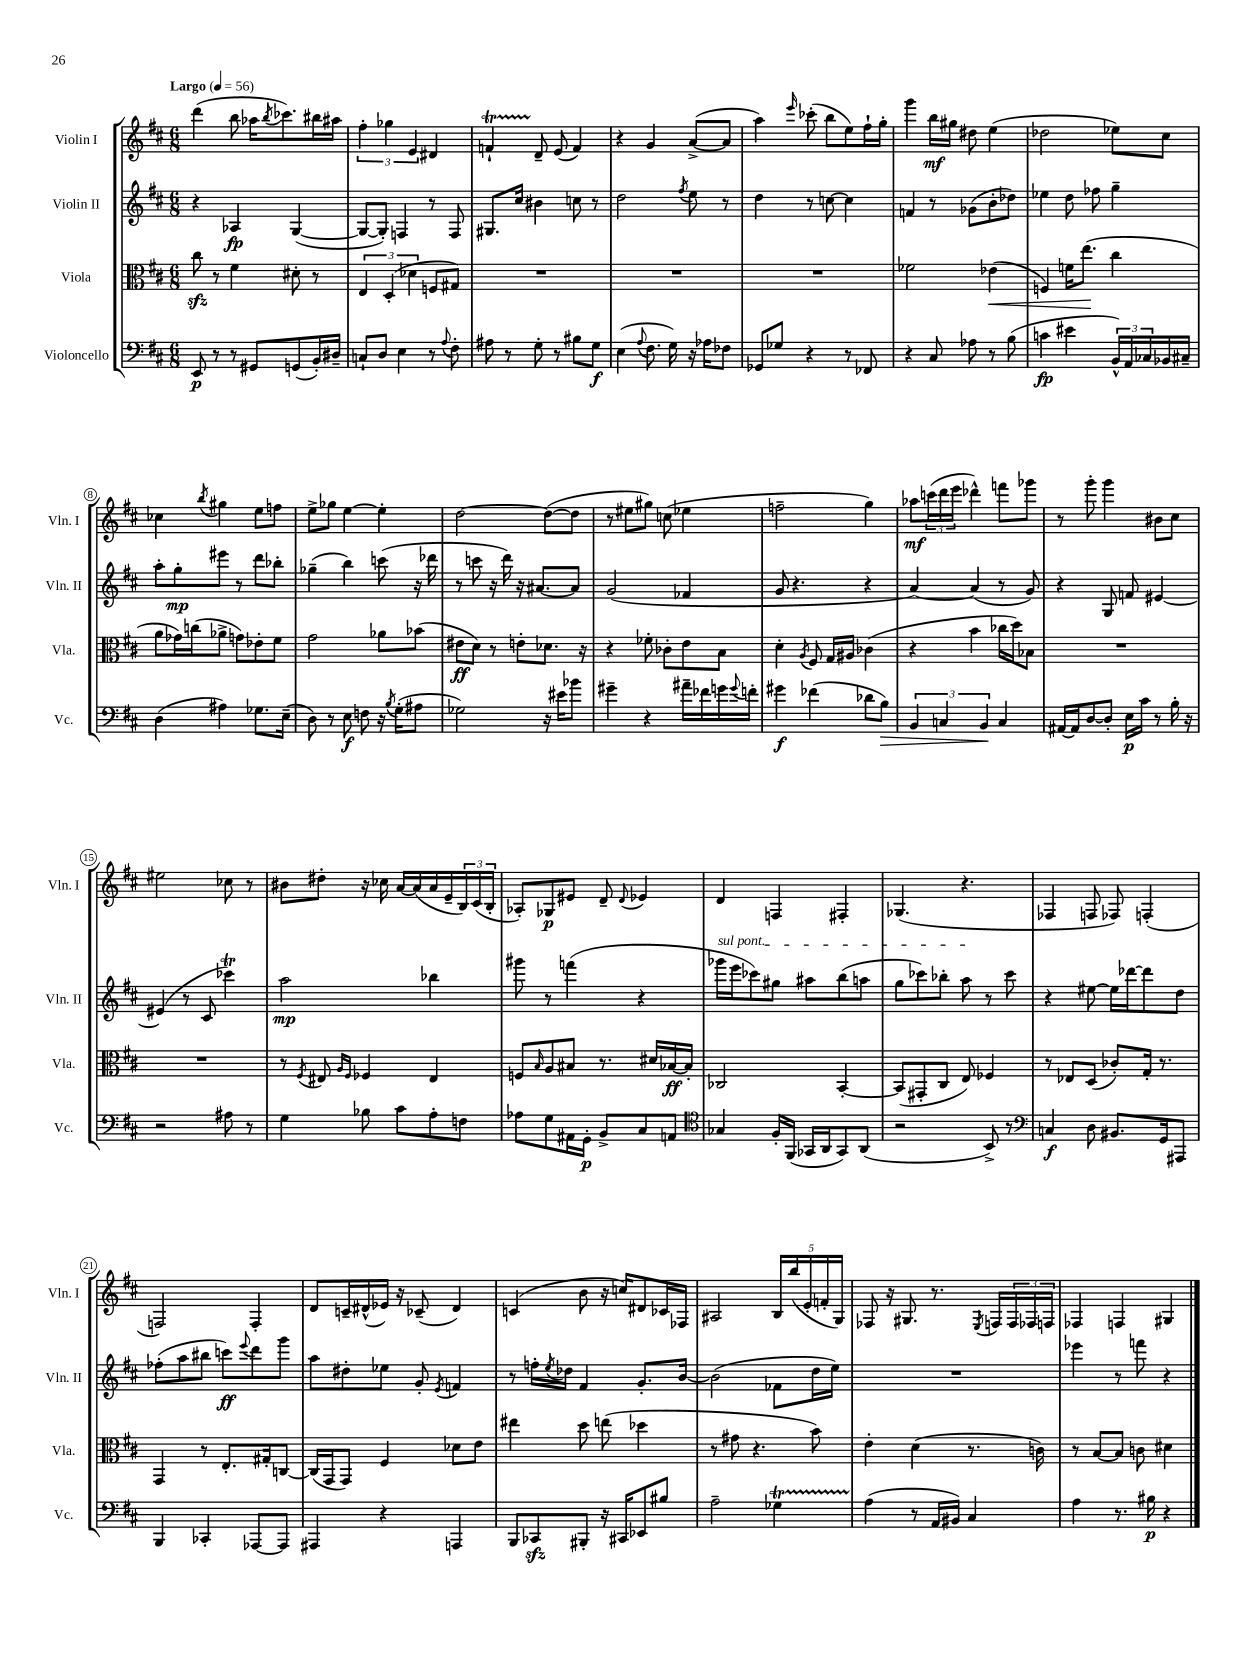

**kern	**dynam	**kern	**dynam	**kern	**dynam	**kern	**dynam
*part4	*part4	*part3	*part3	*part2	*part2	*part1	*part1
*staff4	*staff4	*staff3	*staff3	*staff2	*staff2	*staff1	*staff1
*I"Violoncello	*	*I"Viola	*	*I"Violin II	*	*I"Violin I	*
*I'Vc.	*	*I'Vla.	*	*I'Vln. II	*	*I'Vln. I	*
*clefF4	*	*clefC3	*	*clefG2	*	*clefG2	*
*k[f#c#]	*	*k[f#c#]	*	*k[f#c#]	*	*k[f#c#]	*
*M6/8	*	*M6/8	*	*M6/8	*	*M6/8	*
*MM56	*	*MM56	*	*MM56	*	*MM56	*
=1	=1	=1	=1	=1	=1	=1	=1
!	!	!	!	!	!	!LO:TX:a:B:t=Largo	!
8EE/	p	8cc#zz\	.	4r	.	(4ddd\	.
8r	.	8r	.	.	.	.	.
8r	.	4f#\	.	4A-X/	fp	8bb\	.
8GG#X/L	.	.	.	.	.	16aa-X\KL	.
.	.	.	.	.	.	8qbb/	.
.	.	.	.	.	.	8.ccc-X\)	.
(8GGn/	.	8d#X'\	.	([4G/	.	.	.
16BB'/L)	.	8r	.	.	.	16bb#X\L	.
16D#X~/JJ	.	.	.	.	.	16aa#X\JJ	.
=2	=2	=2	=2	=2	=2	=2	=2
8Cn`/L	.	6E/	.	8G/L_	.	6ff#'\	.
8D/J	.	.	.	8G'/J])	.	.	.
.	.	(6D'/	.	.	.	6gg-X\	.
4E\	.	.	.	4Fn/	.	.	.
.	.	6d-X\	.	.	.	6e/	.
8r	.	8Fn/L	.	8r	.	4d#X/	.
8qqA/	.	.	.	.	.	.	.
8F#'\	.	8G#X/J)	.	8F/	.	.	.
=3	=3	=3	=3	=3	=3	=3	=3
8A#X\	.	2.r	.	8.G#X/L	.	4fnT`/	.
8r	.	.	.	.	.	.	.
.	.	.	.	16cc#/Jk	.	.	.
8G'\	.	.	.	4b#X\	.	8d~/	.
8r	.	.	.	.	.	(8e/	.
8B#X\L	.	.	.	8ccn\	.	4f/)	.
8G\J	f	.	.	8r	.	.	.
=4	=4	=4	=4	=4	=4	=4	=4
(4E\	.	2.r	.	2dd\	.	4r	.
8qqA/	.	.	.	.	.	.	.
8.F#\	.	.	.	.	.	4g/	.
16G\)	.	.	.	.	.	.	.
.	.	.	.	8qff#/	.	.	.
16r	.	.	.	8ee\	.	([8a^/L	.
16A-X\KL	.	.	.	.	.	.	.
8F-X\J	.	.	.	8r	.	8a/J]	.
=5	=5	=5	=5	=5	=5	=5	=5
8GG-X/L	.	2.r	.	4dd\	.	4aa\)	.
8G-X/J	.	.	.	.	.	.	.
.	.	.	.	.	.	16qqeee/	.
4r	.	.	.	8r	.	(8ccc-X'\	.
.	.	.	.	[8ccn\	.	8bb\L	.
8r	.	.	.	4cc\]	.	8ee\)	.
8FF-X/	.	.	.	.	.	16ff#`\L	.
.	.	.	.	.	.	16gg'\JJ	.
=6	=6	=6	=6	=6	=6	=6	=6
4r	.	2f-X\	.	4fn/	.	4ggg\	.
8C#/	.	.	.	8r	.	16bb\LL	mf
.	.	.	.	.	.	16gg#X\JJ	.
8A-X\	.	.	.	(8g-X\L	.	8dd#X\	.
!	!	!	!LO:HP:b	!	!	!	!
8r	.	(4e-X\	<	8b'\	.	(4ee\	.
(8B\	.	.	.	8dd-X\J)	.	.	.
=7	=7	=7	=7	=7	=7	=7	=7
4cn\	fp	4Fn/)	.	4ee-X\	.	2dd-X\	.
4e#X\	.	16fn\KL	.	8dd\	.	.	.
.	.	(8.ee\J	.	.	.	.	.
.	.	.	.	8ff-X\	.	.	.
24BB^^/LL)	.	4cc#\	[	4gg~\	.	8ee-X\L)	.
24AA/	.	.	.	.	.	.	.
24C-X/	.	.	.	.	.	.	.
16BB-X/	.	.	.	.	.	8cc#\J	.
16C#X~/JJ	.	.	.	.	.	.	.
!!LO:LB:g=z
=8	=8	=8	=8	=8	=8	=8	=8
(4D\	.	8a\L	.	8aa'\L	.	4cc-X\	.
.	.	16g-X\L)	.	8gg'\	mp	.	.
.	.	(16ccn\J	.	.	.	.	.
.	.	.	.	.	.	8qbb/	.
4A#X\)	.	8a-X^\J	.	8eee#X\J	.	4gg#X\	.
.	.	8gn\L)	.	8r	.	.	.
8.G-X\L	.	8e-X'\	.	8ddd\L	.	8ee\L	.
.	.	8f#\J	.	8bb-X'\J	.	8ffn\J	.
(16E~\Jk	.	.	.	.	.	.	.
=9	=9	=9	=9	=9	=9	=9	=9
8D\)	.	2g\	.	(4gg-X~\	.	8ee^\L	.
8r	.	.	.	.	.	8gg-X\J	.
8E\	f	.	.	4bb\)	.	[4ee\	.
8Fn\	.	.	.	.	.	.	.
16r	.	8a-X\L	.	(8cccn\	.	4ee'\]	.
8qB/	.	.	.	.	.	.	.
(16G'\KL	.	.	.	.	.	.	.
8A#X\J	.	(8b-X\J	.	16r	.	.	.
.	.	.	.	16ddd-X\	.	.	.
=10	=10	=10	=10	=10	=10	=10	=10
2G-X\)	.	8e#X\L	ff	8r	.	[2dd\	.
.	.	8d\J)	.	8cccn\	.	.	.
.	.	8r	.	16r	.	.	.
.	.	.	.	16ddd\)	.	.	.
.	.	8en'\L	.	16r	.	.	.
.	.	.	.	[8.a#X/L	.	.	.
16r	.	8.d-X\J	.	.	.	(8dd\L_	.
16e#X\KL	.	.	.	.	.	.	.
8b-X\J	.	.	.	8a#/J]	.	8dd\J]	.
.	.	16r	.	.	.	.	.
=11	=11	=11	=11	=11	=11	=11	=11
4g#X~\	.	4r	.	(2g/	.	8r	.
.	.	.	.	.	.	8ee#X\L	.
4r	.	8f-X'\	.	.	.	8gg#X\J)	.
.	.	8c-X'\L	.	.	.	(8ccn\	.
16a#X~\LL	.	8e\	.	4f-X/	.	4ee-X\	.
16f-X\	.	.	.	.	.	.	.
16gn\	.	8B\J	.	.	.	.	.
8qqg/	.	.	.	.	.	.	.
16fn'\JJ	.	.	.	.	.	.	.
=12	=12	=12	=12	=12	=12	=12	=12
4g#X\	f	4d'\	.	8g/	.	2ffn~\	.
.	.	.	.	4.r	.	.	.
.	.	8qA/	.	.	.	.	.
(4f-X\	.	8F#/	.	.	.	.	.
.	.	16G/LL	.	.	.	.	.
.	.	16A#X/JJ	.	.	.	.	.
8d-X\L	.	(4c-X\	.	4r	.	4gg\)	.
!	!LO:HP:b	!	!	!	!	!	!
8B\J)	>	.	.	.	.	.	.
=13	=13	=13	=13	=13	=13	=13	=13
6BB/	.	4r	.	[4a/)	.	8aa-X\L	mf
.	.	.	.	.	.	(24cccn\L	.
6Cn/	.	.	.	.	.	24ddd\	.
.	.	.	.	.	.	24eee\JJ	.
.	.	4b\	.	(4a/]	.	4ddd-X^^\)	.
6BB/	.	.	.	.	.	.	.
4C/	]	16cc-X\LL	.	8r	.	8fffn\L	.
.	.	16dd\J)	.	.	.	.	.
.	.	8B-X\J	.	8g/)	.	8ggg-X\J	.
=14	=14	=14	=14	=14	=14	=14	=14
[16AA#X/LL	.	2.r	.	4r	.	8r	.
16AA#/J]	.	.	.	.	.	.	.
[8D/	.	.	.	.	.	8ggg'\	.
8D'/J]	.	.	.	8G/	.	4ggg\	.
16E\LL	p	.	.	8fn/	.	.	.
16c#\JJ	.	.	.	.	.	.	.
8r	.	.	.	[4e#X/	.	8b#X\L	.
16B'\	.	.	.	.	.	8cc#\J	.
16r	.	.	.	.	.	.	.
!!LO:LB:g=z
=15	=15	=15	=15	=15	=15	=15	=15
2r	.	2.r	.	(4e#X/]	.	2ee#X\	.
.	.	.	.	8r	.	.	.
.	.	.	.	8c#/	.	.	.
8A#X\	.	.	.	4ccc-XT\)	.	8cc-X\	.
8r	.	.	.	.	.	8r	.
=16	=16	=16	=16	=16	=16	=16	=16
4G\	.	8r	.	2aa\	mp	8b#X\L	.
.	.	8qF#/	.	.	.	.	.
.	.	8E#X/	.	.	.	8dd#X'\J	.
.	.	16qqA/LL	.	.	.	.	.
.	.	16qqF#/JJ	.	.	.	.	.
8B-X\	.	4F-X/	.	.	.	16r	.
.	.	.	.	.	.	16cc-X\	.
8c#\L	.	.	.	.	.	[16a/LL	.
.	.	.	.	.	.	(16a/]	.
8A'\	.	4E#/	.	4bb-X\	.	16a/	.
.	.	.	.	.	.	16e~/	.
8Fn\J	.	.	.	.	.	24B/)	.
.	.	.	.	.	.	(24c#/	.
.	.	.	.	.	.	24B'/JJ	.
=17	=17	=17	=17	=17	=17	=17	=17
8A-X\L	.	8Fn/L	.	8ggg#X\	.	8A-X'/L)	.
.	.	16qqB/	.	.	.	.	.
8G\	.	8A/	.	8r	.	8G-X/	p
16AA#X\L	.	8B#X/J	.	(4fffn\	.	8e#X/J	.
16GG'\JJ	p	.	.	.	.	.	.
8BB^/L	.	8.r	.	.	.	8d~/	.
.	.	.	.	.	.	8qqd/	.
8C#/	.	.	.	4r	.	4e-X/	.
.	.	16d#X/LL	.	.	.	.	.
8AAn/J	.	[16B-X/	ff	.	.	.	.
.	.	16B-'/JJ]	.	.	.	.	.
=18	=18	=18	=18	=18	=18	=18	=18
*clefC4	*	*	*	*	*	*	*
!	!	!	!	!LO:TX:a:i:t=sul pont.	!	!	!
4G-X/	.	2C-X/	.	16ggg-X\LL	.	4d/	.
.	.	.	.	16eee\J	.	.	.
.	.	.	.	8ccc-X\)	.	.	.
16F#'/LL	.	.	.	8gg#X\J	.	4Fn/	.
(16FF#/JJ	.	.	.	.	.	.	.
16GG-X/LL	.	.	.	8aa#X\L	.	.	.
16AA/J	.	.	.	.	.	.	.
8GG-/)	.	[4BB'/	.	(8bb\	.	4F#X'/	.
(8AA/J	.	.	.	8aan\J	.	.	.
=19	=19	=19	=19	=19	=19	=19	=19
2r	.	(8BB/L]	.	8gg\L	.	(4.G-X/	.
.	.	8GG#X'/	.	8ccc-X\)	.	.	.
.	.	8C#/J	.	8bb-X'\J	.	.	.
.	.	8E/)	.	8aa\	.	4.r	.
8BB^/)	.	4F-X/	.	8r	.	.	.
8r	.	.	.	8ccc-\	.	.	.
=20	=20	=20	=20	=20	=20	=20	=20
*clefF4	*	*	*	*	*	*	*
4Cn/	f	8r	.	4r	.	4F-X/	.
.	.	8E-X/L	.	.	.	.	.
8D\	.	(8D/J	.	[8ee#X\	.	8Fn/	.
8.BB#X/L	.	8c-X'/L)	.	16ee#\LL]	.	8F-X/)	.
.	.	.	.	[16ddd-X\J	.	.	.
.	.	16G'/Jk	.	8ddd-\]	.	(4Fn'/	.
16GG/k	.	8.r	.	.	.	.	.
8AAA#X/J	.	.	.	8dd\J	.	.	.
!!LO:LB:g=z
=21	=21	=21	=21	=21	=21	=21	=21
4BBB/	.	4GG/	.	(8ff-X'\L	.	2Fn/)	.
.	.	.	.	8aa\	.	.	.
4CC-X'/	.	8r	.	8bb#X\J	.	.	.
.	.	8.E'/L	.	8cccn\L)	ff	.	.
.	.	.	.	8qqeee/	.	.	.
[8AAA-X/L	.	.	.	8ddd\	.	4F'/	.
.	.	16G#X'/k	.	.	.	.	.
8AAA-/J]	.	[8Cn/J	.	8ggg\J	.	.	.
=22	=22	=22	=22	=22	=22	=22	=22
4AAA#X/	.	(16C/LL]	.	8aa\L	.	8d/L	.
.	.	16GG/J	.	.	.	.	.
.	.	8GG/J)	.	8dd#X'\	.	16cn~/L	.
.	.	.	.	.	.	(16d#X^^/	.
4r	.	4F#/	.	8ee-X\J	.	16e-X/JJ)	.
.	.	.	.	.	.	16r	.
.	.	.	.	8g'/	.	(8c-X~/	.
.	.	.	.	8qe/	.	.	.
4AAAn/	.	8d-X\L	.	4fn/	.	4d#/)	.
.	.	8e\J	.	.	.	.	.
=23	=23	=23	=23	=23	=23	=23	=23
8BBB/L	.	4ee#X\	.	8r	.	(4cn/	.
8CC-Xzz/	.	.	.	16ffn'\LL	.	.	.
.	.	.	.	8qee/	.	.	.
.	.	.	.	16dd-X\JJ	.	.	.
8BBB#X'/J	.	8dd\	.	4f#/	.	8b\	.
16r	.	(8een\	.	.	.	16r	.
16CC#X/KL	.	.	.	.	.	16ccn/KL)	.
8EE-X/	.	4dd-X\	.	8.g'/L	.	8d#X/	.
8B#X/J	.	.	.	.	.	16c-X/L	.
.	.	.	.	[16b/Jk	.	16F-X/JJ	.
=24	=24	=24	=24	=24	=24	=24	=24
2A~\	.	8r	.	(2b\]	.	2A#X/	.
.	.	8g#X\	.	.	.	.	.
.	.	4.r	.	.	.	.	.
4G-XT\	.	.	.	8f-X\L	.	20B/LL	.
.	.	.	.	.	.	(20bb/	.
.	.	.	.	.	.	20e'/	.
.	.	8b\)	.	16dd\L	.	.	.
.	.	.	.	.	.	20fn'/	.
.	.	.	.	16ee\JJ)	.	.	.
.	.	.	.	.	.	20G/JJ)	.
=25	=25	=25	=25	=25	=25	=25	=25
(4A\	.	4e'\	.	2.r	.	8F-X/	.
.	.	.	.	.	.	16r	.
.	.	.	.	.	.	8.G#X/	.
8r	.	(4d\	.	.	.	.	.
16AA/LL	.	.	.	.	.	8.r	.
16BB#X/JJ)	.	.	.	.	.	.	.
4C#/	.	8.r	.	.	.	.	.
.	.	.	.	.	.	8qE/	.
.	.	.	.	.	.	16Fn/LL	.
.	.	.	.	.	.	24F/	.
.	.	.	.	.	.	24F-X/	.
.	.	16cn\)	.	.	.	.	.
.	.	.	.	.	.	24Fn/JJ	.
=26	=26	=26	=26	=26	=26	=26	=26
4A\	.	8r	.	4eee-X\	.	4F-X/	.
.	.	[8B/L	.	.	.	.	.
8.r	.	8B/J]	.	8r	.	4Fn/	.
.	.	8cn\	.	8fffn\	.	.	.
16B#X\	p	.	.	.	.	.	.
4r	.	4d#X\	.	4r	.	4G#X/	.
==	==	==	==	==	==	==	==
*-	*-	*-	*-	*-	*-	*-	*-
